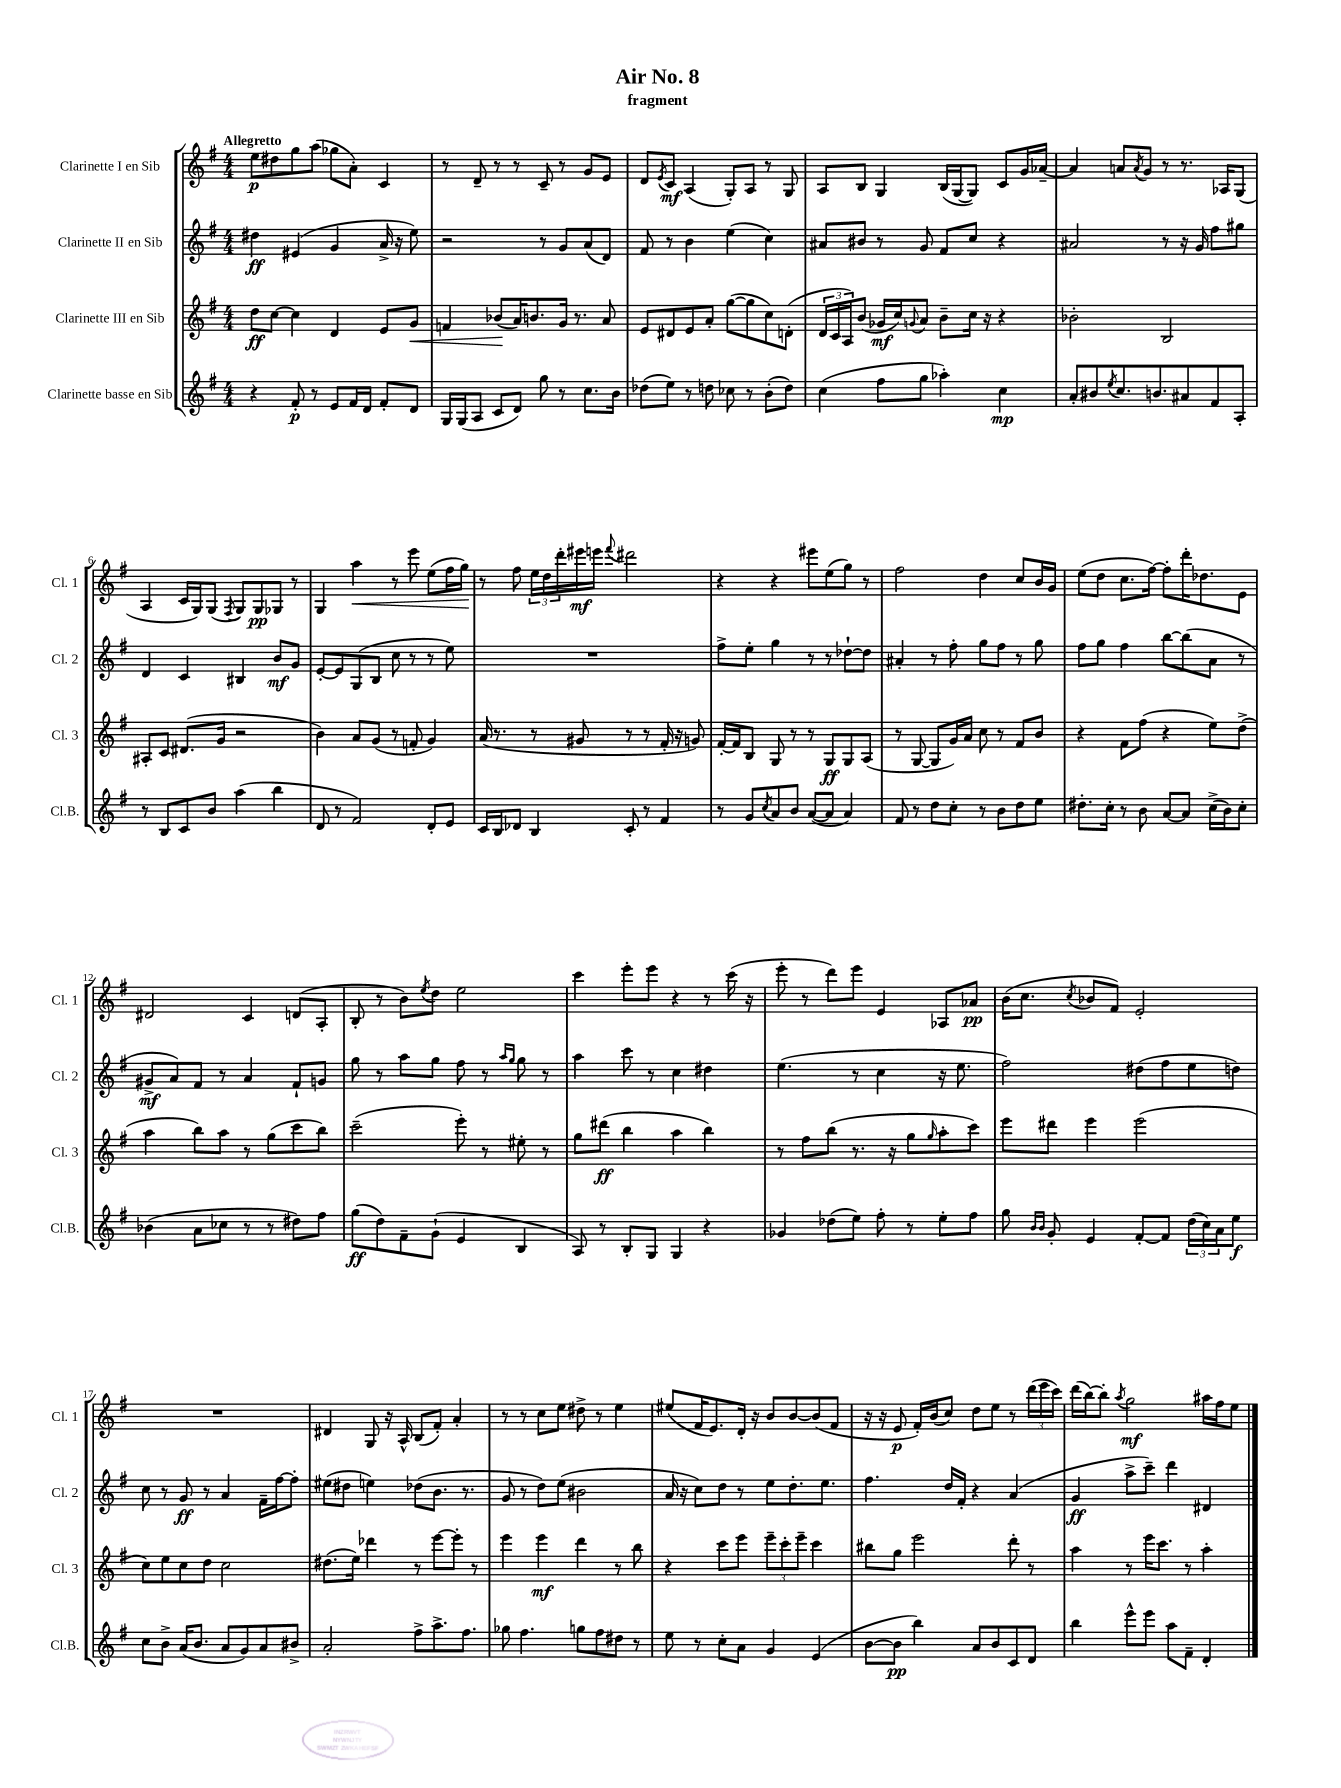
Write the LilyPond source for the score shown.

\header { title = "Air No. 8" subtitle = "fragment" }
<<
\new StaffGroup <<
\new Staff = "s0" \with { instrumentName = "Clarinette I en Sib" shortInstrumentName = "Cl. 1" } {
    \clef treble \key g \major \numericTimeSignature \time 4/4 \tempo "Allegretto"
    e''8\p dis''8 g''8 a''8( ges''8 a'8-.) c'4 |
    r8 d'8-- r8 r8 c'8-- r8 g'8 e'8 |
    d'8 \acciaccatura { e'8 } c'8\mf a4( g8-.) a8 r8 g8 |
    a8 b8 g4 b16( g16~ g8) c'8 g'16 aes'16~-- |
    aes'4 a'8 \acciaccatura { a'8 } g'8 r8 r8. aes16 g8( |
    a4 c'16 g16) g8( \acciaccatura { fis8 } g8) g8\pp ges8 r8 |
    g4 a''4\< r8 e'''8 e''8( fis''16 g''16\!) |
    r8 fis''8 \tuplet 3/2 { e''16 d''16 d'''16-. } eis'''16\mf e'''16 \appoggiatura { fis'''8 } dis'''2 |
    r4 r4 eis'''8 e''8( g''8) r8 |
    fis''2 d''4 c''8 b'16 g'16 |
    e''8( d''8 c''8. fis''16~) fis''8-. d'''16-. des''8. e'8 |
    dis'2 c'4 d'8( a8-. |
    b8-. r8 b'8) \acciaccatura { e''8 } d''8 e''2 |
    c'''4 e'''8-. e'''8 r4 r8 c'''16( r16 |
    e'''8-. r8 d'''8) e'''8 e'4 aes8 aes'8\pp |
    b'16( c''8. \acciaccatura { c''8 } bes'8 fis'8) e'2-. |
    R1 |
    dis'4 g8 r16 a16-^ b8( fis'8-.) a'4-. |
    r8 r8 c''8 e''8 dis''8-> r8 e''4 |
    eis''8( fis'16 e'8.) d'16-. r16 b'8 b'8~ b'8( fis'8 |
    r16 r16 e'8\p fis'16-.) b'16( c''8) d''8 e''8 r8 \tuplet 3/2 { d'''16( e'''16 c'''16) } |
    d'''16( b''16~) b''8-. \acciaccatura { a''8 } g''2\mf ais''16 fis''16 e''8 \bar "|." |
}
\new Staff = "s1" \with { instrumentName = "Clarinette II en Sib" shortInstrumentName = "Cl. 2" } {
    \clef treble \key g \major \numericTimeSignature \time 4/4
    dis''4\ff eis'4( g'4 a'16-> r16 e''8) |
    r2 r8 g'8 a'8( d'8) |
    fis'8 r8 b'4 e''4( c''4) |
    ais'8 bis'8 r8 g'8 fis'8 c''8 r4 |
    ais'2 r8 r16 g'16 fis''8 gis''8 |
    d'4 c'4 bis4 b'8\mf g'8 |
    e'8~-. e'8 g8( b8 c''8 r8 r8 e''8) |
    R1 |
    fis''8-> e''8-. g''4 r8 r8 des''8~-! des''8 |
    ais'4-. r8 fis''8-. g''8 fis''8 r8 g''8 |
    fis''8 g''8 fis''4 b''8~ b''8( a'8 r8 |
    gis'8->\mf a'8) fis'8 r8 a'4 fis'8-! g'8 |
    g''8 r8 a''8 g''8 fis''8 r8 \grace { a''16 g''16 } g''8 r8 |
    a''4 c'''8 r8 c''4 dis''4 |
    e''4.( r8 c''4 r16 e''8. |
    fis''2) dis''8( fis''8 e''8 d''8) |
    c''8 r8 g'8\ff r8 a'4 fis'16-- fis''16~ fis''8-. |
    eis''8( dis''8 e''4) des''8( b'8. r8. |
    g'8 r8 d''8) e''8( bis'2 |
    a'16 r16 c''8) d''8 r8 e''8 d''8.-. e''8. |
    fis''4. d''16 fis'16-. r4 a'4( |
    g'4\ff a''8-> c'''8--) d'''4 dis'4 \bar "|." |
}
\new Staff = "s2" \with { instrumentName = "Clarinette III en Sib" shortInstrumentName = "Cl. 3" } {
    \clef treble \key g \major \numericTimeSignature \time 4/4
    d''8\ff c''8~ c''4 d'4 e'8 g'8\< |
    f'4 bes'8\!( a'16) b'8. g'16 r8. a'8 |
    e'8 dis'8 e'8 a'8-. g''8~( g''8 c''8) d'8-.( |
    \tuplet 3/2 { d'16 c'16 a16) } b'8( ges'16\mf c''16) \appoggiatura { g'8 } a'8 b'8-- c''16 r16 r4 |
    bes'2-. b2 |
    ais8-. c'8 dis'8.( g'16 r2 |
    b'4) a'8 g'8( r8 f'8-. g'4) |
    a'16( r8. r8 gis'8 r8 r8 fis'16-. r16 g'8) |
    fis'16~-. fis'16 b8 g8 r8 r8 g8\ff g8 a8( |
    r8 g8~ g8 g'16) a'16 c''8 r8 fis'8 b'8 |
    r4 fis'8 fis''8( r4 e''8) d''8->( |
    a''4 b''8) a''8 r8 g''8( c'''8 b''8) |
    c'''2--( e'''8-.) r8 eis''8-. r8 |
    g''8 dis'''8\ff( b''4 a''4 b''4) |
    r8 fis''8 b''8( r8. r16 g''8 \grace { g''16 } a''8-. c'''8) |
    e'''8 dis'''8 e'''4 e'''2( |
    c''8) e''8 c''8 d''8 c''2 |
    dis''8.( e''16) des'''4 r8 e'''8~ e'''8-. r8 |
    e'''4 e'''4\mf d'''4 r8 b''8 |
    r4 c'''8 e'''8 \tuplet 3/2 { e'''8-- c'''8-. e'''8-- } c'''4 |
    bis''8 g''8 e'''2 d'''8-. r8 |
    a''4 r8 e'''16 c'''8. r8 a''4-. \bar "|." |
}
\new Staff = "s3" \with { instrumentName = "Clarinette basse en Sib" shortInstrumentName = "Cl.B." } {
    \clef treble \key g \major \numericTimeSignature \time 4/4
    r4 fis'8-.\p r8 e'8 fis'16 d'16 fis'8-. d'8 |
    g16 g16( a8 c'8 d'8) g''8 r8 c''8. b'16 |
    des''8( e''8) r8 d''8 ces''8 r8 b'8-.( d''8) |
    c''4( fis''8 g''8 aes''4-.) c''4\mp |
    a'8-. bis'8 \acciaccatura { e''8 } c''8. b'8. ais'8 fis'8 a8-. |
    r8 b8 c'8 b'8 a''4( b''4 |
    d'8 r8 fis'2) d'8-. e'8 |
    c'16 b16 des'8 b4 c'8-. r8 fis'4 |
    r8 g'8 \acciaccatura { c''8 } a'8 b'8 a'8~( a'8 a'4) |
    fis'8 r8 d''8 c''8-. r8 b'8 d''8 e''8 |
    dis''8.-. c''16-. r8 b'8 a'8~ a'8 c''16->( b'16) c''8-. |
    bes'4( a'8 ces''8 r8 r8 dis''8) fis''8 |
    g''8\ff( d''8) fis'8-- g'8-!( e'4 b4 |
    a8) r8 b8-. g8 g4 r4 |
    ges'4 des''8( e''8) fis''8-. r8 e''8-. fis''8 |
    g''8 \grace { b'16 b'16 } g'8-. e'4 fis'8~-. fis'8 \tuplet 3/2 { d''16( c''16) a'16 } e''8\f |
    c''8 b'8-> a'16( b'8. a'8 g'8) a'8 bis'8-> |
    a'2-. fis''8-> a''8.-> fis''8. |
    ges''8 fis''4. g''8 fis''8 dis''8 r8 |
    e''8 r8 c''8-. a'8 g'4 e'4( |
    b'8~ b'8\pp b''4) a'8 b'8 c'8 d'8 |
    b''4 e'''8-^ e'''8 a''8 fis'8-- d'4-. \bar "|." |
}
>>
>>
